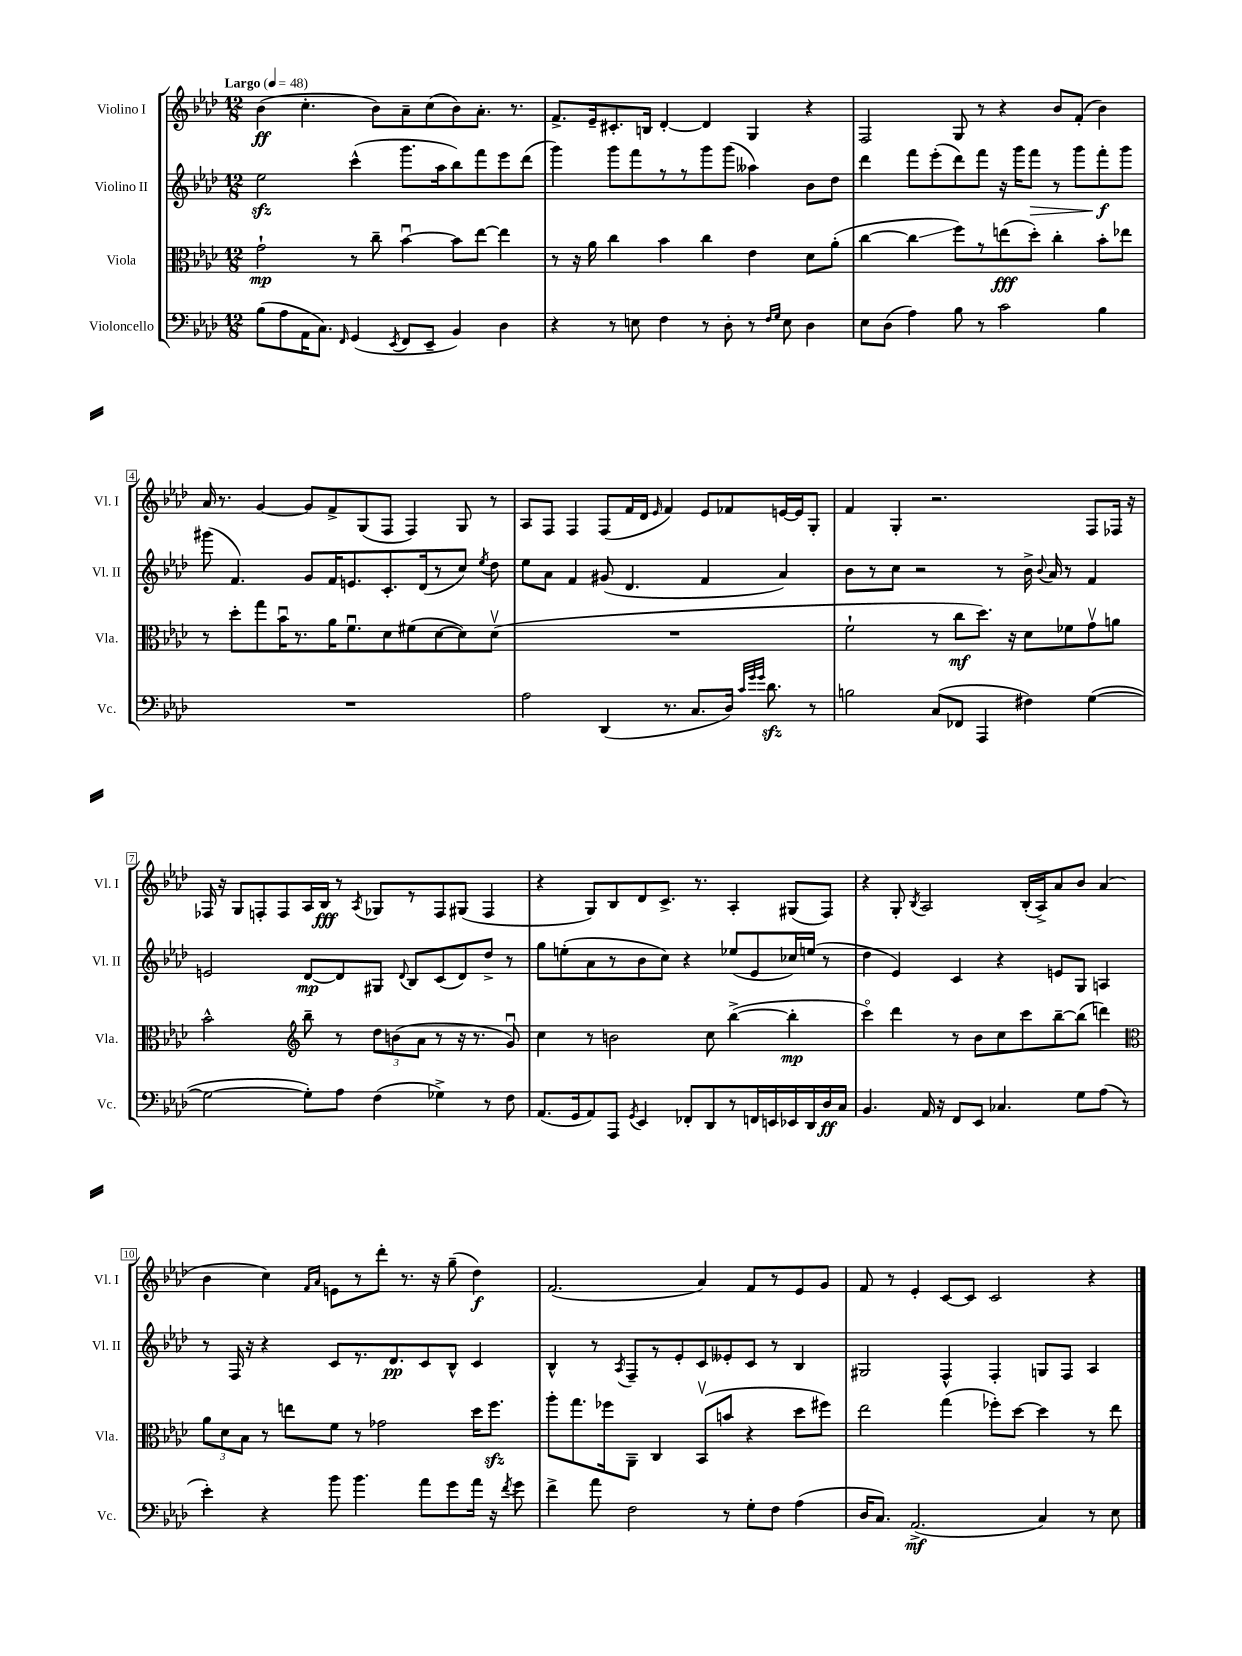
<<
\new StaffGroup <<
\new Staff = "s0" \with { instrumentName = "Violino I" shortInstrumentName = "Vl. I" } {
    \clef treble \key aes \major \numericTimeSignature \time 12/8 \tempo "Largo" 4 = 48
    \autoBeamOff bes'4\ff( c''4.-. bes'8[) aes'8-- c''8( bes'8) aes'8.]-. r8. |
    f'8.[-> ees'16-- cis'8.-. b16] des'4~-. des'4 g4 r4 |
    f2 g8 r8 r4 bes'8[ f'8]-.( bes'4) |
    aes'16 r8. g'4~ g'8[ f'8-> g8( f8] f4) g8 r8 |
    aes8[ f8] f4 f8[( f'16 des'16] \grace { ees'16 } f'4) ees'8[ fes'8 e'16~ e'16 g8]-. |
    f'4 g4-. r2. f8[ fes16] r16 |
    fes16 r16 g8[ f8-. f8 aes16 bes16]\fff r8 \acciaccatura { aes8 } ges8[ r8 f8 gis8]( f4 |
    r4 g8[) bes8 des'8 c'8.]-> r8. aes4-. gis8[( f8]) |
    r4 g8-. \acciaccatura { bes8 } aes2 bes16[-.( aes16->) aes'8 bes'8] aes'4( |
    bes'4 c''4) \grace { f'16[ aes'16] } e'8[ r8 des'''8]-. r8. r16 g''8--( des''4\f) |
    f'2.( aes'4) f'8[ r8 ees'8 g'8] |
    f'8 r8 ees'4-. c'8[~ c'8] c'2 r4 \bar "|." |
}
\new Staff = "s1" \with { instrumentName = "Violino II" shortInstrumentName = "Vl. II" } {
    \clef treble \key aes \major \numericTimeSignature \time 12/8
    \autoBeamOff ees''2\sfz c'''4-^( g'''8.[ aes''16 bes''8) f'''8 ees'''8 des'''8]( |
    g'''4) g'''8[ f'''8 r8 r8 g'''8 g'''8]( aeses''4) bes'8[ des''8] |
    des'''4 f'''8[ ees'''8-.( des'''8) f'''8] r16 g'''16[ f'''8]\> r8 g'''8[ f'''8-.\f\! g'''8] |
    gis'''8( f'4.) g'8[ f'16 e'8. c'8.-. des'16( r8 c''8]) \acciaccatura { ees''8 } des''8 |
    ees''8[ aes'8] f'4 gis'8( des'4. f'4 aes'4) |
    bes'8[ r8 c''8] r2 r8 bes'16-> \appoggiatura { bes'8 } aes'16 r8 f'4 |
    e'2 des'8[~\mp des'8 gis8] \appoggiatura { des'8 } bes8[ c'8( des'8) des''8]-> r8 |
    g''8[ e''8-.( aes'8 r8 bes'8 c''8]) r4 ees''8[( ees'8 ces''16) e''16]( r8 |
    des''4 ees'4) c'4 r4 e'8[ g8] a4 |
    r8 f16 r16 r4 c'8[ r8. des'8.\pp c'8 bes8]-^ c'4 |
    bes4-^ r8 \acciaccatura { aes8 } f8[-- r8 ees'8-. c'8 eeses'8-. c'8] r8 bes4 |
    gis2 f4-^ f4-. g8[ f8] aes4 \bar "|." |
}
\new Staff = "s2" \with { instrumentName = "Viola" shortInstrumentName = "Vla." } {
    \clef alto \key aes \major \numericTimeSignature \time 12/8
    \autoBeamOff g'2-!\mp r8 c''8-- bes'4~\downbow bes'8[ ees''8]~ ees''4 |
    r8 r16 aes'16 c''4 bes'4 c''4 ees'4 des'8[ aes'8]-.( |
    c''4~ c''4\glissando f''8[) r8 e''8\fff( des''8]-.) c''4-. bes'8[-. ees''8] |
    r8 des''8[-. g''8 bes'16\downbow r8. aes'16 f'8.\downbow des'8 fis'8( des'8~ des'8) des'8]\upbow( |
    R1. |
    f'2-! r8 c''8[\mf des''8.]) r16 des'8[ fes'8 g'8\upbow a'8] |
    bes'2-^ \clef treble bes''8-- r8 \tuplet 3/2 { des''8[ b'8( aes'8] } r8 r16 r8. g'8\downbow) |
    c''4 r8 b'2 c''8 bes''4~->( bes''4-.\mp |
    c'''4\flageolet) des'''4 r8 bes'8[ c''8 c'''8 bes''8~-- bes''8]( d'''4) |
    \clef alto \tuplet 3/2 { aes'8[ des'8 bes8] } r8 e''8[ f'8] r8 ges'2 des''16[ f''8.]\sfz |
    aes''8[-. g''8. fes''16 aes,8]-- c4 bes,8[\upbow( b'8] r4 des''8[ fis''8]) |
    ees''2 g''4( fes''8[-.) des''8]~ des''4 r8 ees''8 \bar "|." |
}
\new Staff = "s3" \with { instrumentName = "Violoncello" shortInstrumentName = "Vc." } {
    \clef bass \key aes \major \numericTimeSignature \time 12/8
    \autoBeamOff bes8[( aes8 aes,16 c8.]) \grace { f,16 } g,4( \acciaccatura { ees,8 } f,8[ ees,8]-- bes,4) des4 |
    r4 r8 e8 f4 r8 des8-. r8 \grace { f16[ g16] } e8 des4 |
    ees8[ des8]( aes4) bes8 r8 c'2 bes4 |
    R1. |
    aes2 des,4( r8. c8.[ des16]) \grace { c'32[ g'32 g'32] } des'8.\sfz r8 |
    b2 c8[( fes,8] aes,,4 fis4) g4~( |
    g2~ g8[-.) aes8] f4( ges4->) r8 f8 |
    aes,8.[( g,16 aes,8) aes,,8] \acciaccatura { g,8 } ees,4 fes,8[-. des,8 r8 f,16 e,16 ees,16 des,16 des16\ff c16] |
    bes,4. aes,16 r16 f,8[ ees,8] ces4. g8[ aes8]( r8 |
    ees'4-.) r4 bes'8 bes'4. aes'8[ g'8 aes'16] r16 \acciaccatura { f'8 } g'8 |
    f'4-> aes'8 f2 r8 g8[-. f8] aes4( |
    des16[ c8.]) aes,2.->\mf( c4) r8 ees8 \bar "|." |
}
>>
>>
\layout { \context { \Score \override BarNumber.stencil = #(make-stencil-boxer 0.1 0.3 ly:text-interface::print) } }
